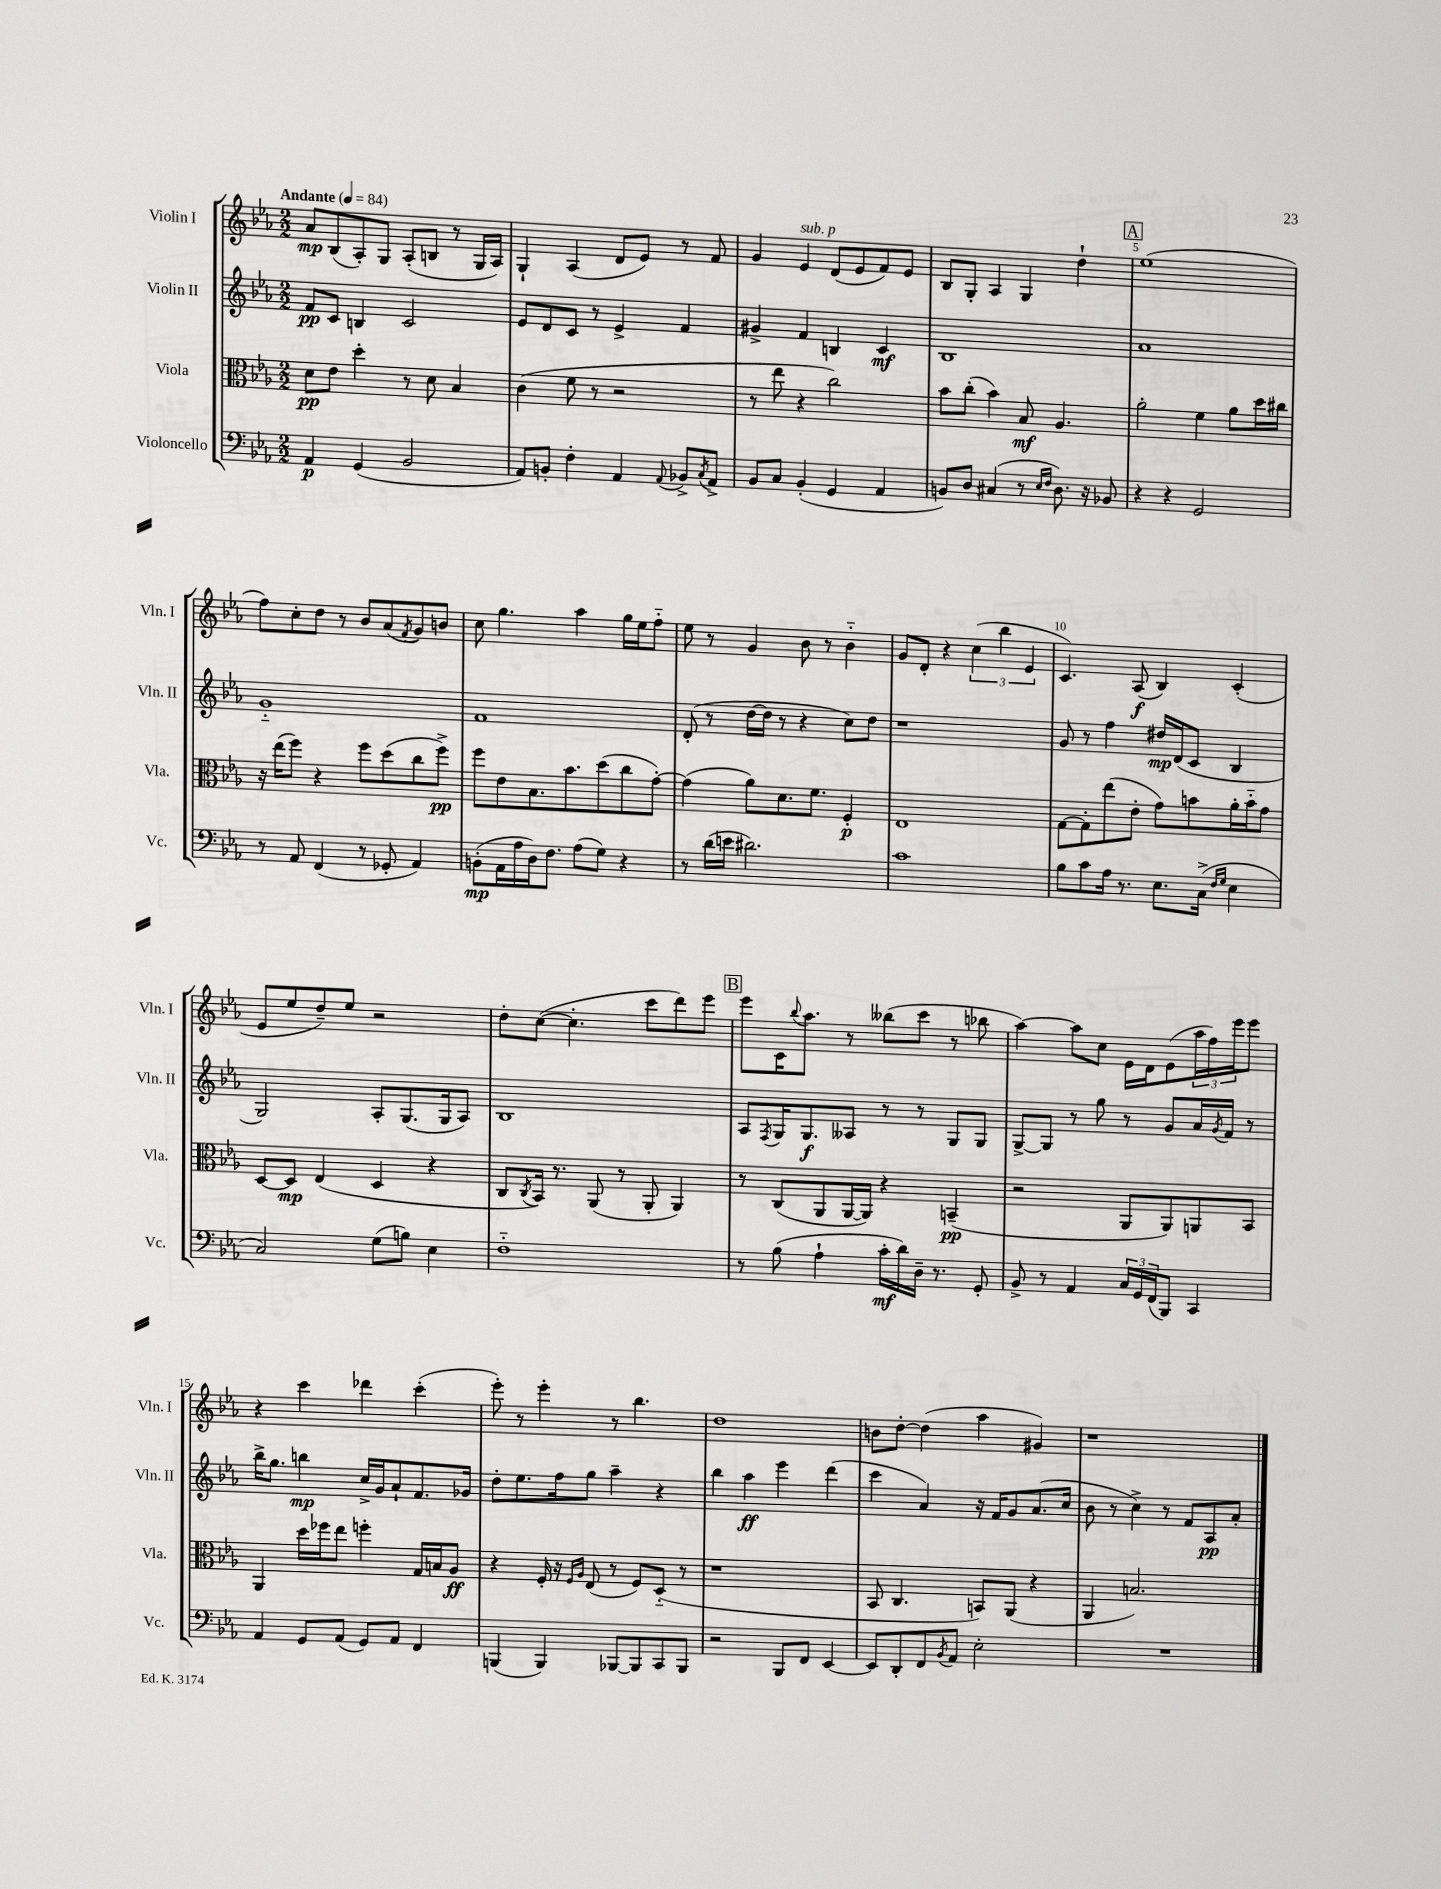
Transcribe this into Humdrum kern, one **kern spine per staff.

**kern	**dynam	**kern	**dynam	**kern	**dynam	**kern	**dynam
*part4	*part4	*part3	*part3	*part2	*part2	*part1	*part1
*staff4	*staff4	*staff3	*staff3	*staff2	*staff2	*staff1	*staff1
*I"Violoncello	*	*I"Viola	*	*I"Violin II	*	*I"Violin I	*
*I'Vc.	*	*I'Vla.	*	*I'Vln. II	*	*I'Vln. I	*
*clefF4	*	*clefC3	*	*clefG2	*	*clefG2	*
*k[b-e-a-]	*	*k[b-e-a-]	*	*k[b-e-a-]	*	*k[b-e-a-]	*
*M2/2	*	*M2/2	*	*M2/2	*	*M2/2	*
*MM84	*	*MM84	*	*MM84	*	*MM84	*
=1	=1	=1	=1	=1	=1	=1	=1
!	!	!	!	!	!	!LO:TX:a:B:t=Andante	!
4AA-/	p	8d\L	pp	8f/L	pp	8a-/L	mp
.	.	8e-\J	.	8c/J	.	(8B-/	.
(4GG/	.	4dd'\	.	4Bn/	.	8A-'/)	.
.	.	.	.	.	.	8G/J	.
2BB-/	.	8r	.	2c/	.	(8A-'/L	.
.	.	8d\	.	.	.	8Bn/J	.
.	.	4B-/	.	.	.	8r	.
.	.	.	.	.	.	16G/LL	.
.	.	.	.	.	.	16A-/JJ)	.
=2	=2	=2	=2	=2	=2	=2	=2
8AA-/L)	.	(4c\	.	8e-/L	.	4G`/	.
8BBn'/J	.	.	.	8d/	.	.	.
4F'\	.	8f\	.	8c/J	.	(4A-/	.
.	.	8r	.	8r	.	.	.
4AA-/	.	2r	.	4e-^/	.	8d/L	.
.	.	.	.	.	.	8e-/J)	.
8qqAA-/	.	.	.	.	.	.	.
8BB-X^/L	.	.	.	4f/	.	8r	.
8qC/	.	.	.	.	.	.	.
8AA-^/J	.	.	.	.	.	8f/	.
=3	=3	=3	=3	=3	=3	=3	=3
8BB-/L	.	8r	.	4g#X^/	.	4g/	.
8C/J	.	8ee-\	.	.	.	.	.
!	!	!	!	!	!	!LO:TX:a:i:t=sub. p	!
(4BB-'/	.	4r	.	4f/	.	4e-/	.
4GG/	.	2cc\)	.	4Bn/	.	(8d/L	.
.	.	.	.	.	.	8e-/	.
4AA-/	.	.	.	4c/	mf	8f/)	.
.	.	.	.	.	.	8e-/J	.
=4	=4	=4	=4	=4	=4	=4	=4
8BBn/L)	.	8b-\L	.	1B-	.	8B-/L	.
8D/J	.	(8cc'\J	.	.	.	8G'/J	.
(4C#X/	.	4b-\)	.	.	.	4A-/	.
8r	.	8B-/	mf	.	.	4G/	.
16qqE-/LL	.	.	.	.	.	.	.
16qqF/JJ	.	.	.	.	.	.	.
8.D\)	.	4.A-/	.	.	.	.	.
.	.	.	.	.	.	4dd`\	.
16r	.	.	.	.	.	.	.
8BB-X/	.	.	.	.	.	.	.
!!LO:REH:place=s1:t=A
=5	=5	=5	=5	=5	=5	=5	=5
4r	.	2a-'\	.	1a-	.	(1ee-	.
4r	.	.	.	.	.	.	.
2GG/	.	4f\	.	.	.	.	.
.	.	8a-\L	.	.	.	.	.
.	.	16dd\L	.	.	.	.	.
.	.	16cc#X\JJ	.	.	.	.	.
!!LO:LB:g=z
=6	=6	=6	=6	=6	=6	=6	=6
8r	.	16r	.	1g	.	8ff\L)	.
.	.	(16ee-\KL	.	.	.	.	.
8AA-/	.	8ff\J)	.	.	.	8cc'\	.
(4FF/	.	4r	.	.	.	8dd\J	.
.	.	.	.	.	.	8r	.
8r	.	8ff\L	.	.	.	8b-/L	.
8GG-X'/	.	(8dd\	.	.	.	(8a-/	.
.	.	.	.	.	.	8qf/	.
4AA-/)	.	8cc\	.	.	.	8g/)	.
.	.	8ff^\J)	pp	.	.	8bn/J	.
=7	=7	=7	=7	=7	=7	=7	=7
(8BBn'\L	mp	8ff\L	.	1f	.	8cc\	.
16AA-\L	.	8e-\	.	.	.	4.gg\	.
16A-\	.	.	.	.	.	.	.
16D\J)	.	8.B-\	.	.	.	.	.
8.F\J	.	.	.	.	.	.	.
.	.	8.b-\	.	.	.	.	.
(8A-\L	.	.	.	.	.	4aa-\	.
8G\J)	.	(8dd\	.	.	.	.	.
4r	.	8cc\	.	.	.	16gg\LL	.
.	.	.	.	.	.	16ee-\J	.
.	.	[8g'\J)	.	.	.	8ff\J	.
=8	=8	=8	=8	=8	=8	=8	=8
8r	.	(4g\]	.	(8d'/	.	8ee-\	.
(16d\LL	.	.	.	8r	.	8r	.
16en\JJ	.	.	.	.	.	.	.
2.d#X\)	.	8a-\L)	.	[16dd\LL	.	4g/	.
.	.	.	.	16dd\JJ]	.	.	.
.	.	8.d\	.	8r	.	.	.
.	.	.	.	4r	.	8b-\	.
.	.	8.f\J	.	.	.	.	.
.	.	.	.	.	.	8r	.
.	.	4F'/	p	8cc\L)	.	4b-\	.
.	.	.	.	8dd\J	.	.	.
=9	=9	=9	=9	=9	=9	=9	=9
1c	.	1E-	.	1r	.	8g/L	.
.	.	.	.	.	.	8d'/J	.
.	.	.	.	.	.	4r	.
.	.	.	.	.	.	(6cc\	.
.	.	.	.	.	.	6bb-\	.
.	.	.	.	.	.	6e-/	.
=10	=10	=10	=10	=10	=10	=10	=10
8B-\L	.	[8G\L	.	8g/	.	4.c/)	.
8c\	.	8G'\]	.	8r	.	.	.
16A-\Jk	.	(8ee-\	.	4ff\	.	.	.
8.r	.	.	.	.	.	.	.
.	.	8e-'\J	.	.	.	(8A-/	f
8.E-\L	.	8g\L)	.	16dd#X/LL	mp	4B-/)	.
.	.	.	.	(16d/J	.	.	.
.	.	8bn\	.	8c/J	.	.	.
(16C^\Jk	.	.	.	.	.	.	.
16qqF/LL	.	.	.	.	.	.	.
16qqG/JJ	.	.	.	.	.	.	.
4E-\	.	16a-'\L	.	4B-/	.	(4c'/	.
.	.	16b\J	.	.	.	.	.
.	.	8g\J	.	.	.	.	.
!!LO:LB:g=z
=11	=11	=11	=11	=11	=11	=11	=11
2C/)	.	[8D/L	.	2G/)	.	8e-/L	.
.	.	8D/J]	mp	.	.	8ee-/	.
.	.	(4E-/	.	.	.	8dd~/)	.
.	.	.	.	.	.	8ee-/J	.
(8G\L	.	4D/	.	8A-'/L	.	2r	.
8Bn\J)	.	.	.	(8.G/	.	.	.
4E-\	.	4r	.	.	.	.	.
.	.	.	.	16G/k	.	.	.
.	.	.	.	8A-/J)	.	.	.
=12	=12	=12	=12	=12	=12	=12	=12
1F	.	8C/L	.	1B-	.	8dd'\L	.
.	.	8qC/	.	.	.	.	.
.	.	16BB-/Jk)	.	.	.	([8cc\J	.
.	.	8.r	.	.	.	.	.
.	.	.	.	.	.	4.cc'\]	.
.	.	(8AA-/	.	.	.	.	.
.	.	8r	.	.	.	.	.
.	.	8AA-'/	.	.	.	8ccc\L	.
.	.	4AA-/)	.	.	.	8ddd\)	.
.	.	.	.	.	.	8eee-\J	.
!!LO:REH:place=s1:t=B
=13	=13	=13	=13	=13	=13	=13	=13
8r	.	8r	.	8A-/L	.	8eee-\L	.
.	.	.	.	8qF/	.	.	.
(8B-\	.	(8C/L	.	16G/K	.	16c\K	.
.	.	.	.	.	.	8qqbb-/	.
.	.	.	.	8.G/	f	8.aa-\J	.
4A-`\	.	8AA-/	.	.	.	.	.
.	.	[16AA-/L	.	8A--X/J	.	8r	.
.	.	16AA-/JJ])	.	.	.	.	.
16c'\LL	mf	4r	.	8r	.	(8bb--X\L	.
16d\)	.	.	.	.	.	.	.
16D~\JJ	.	.	.	8r	.	8ccc\J	.
8.r	.	.	.	.	.	.	.
.	.	(4BBn~/	pp	8G/L	.	8r	.
8GG'/	.	.	.	8G/J	.	8bb-X\	.
=14	=14	=14	=14	=14	=14	=14	=14
8BB-^/	.	2r	.	[8G^/L	.	[4aa-\)	.
8r	.	.	.	8G/J]	.	.	.
4AA-/	.	.	.	8r	.	8aa-\L]	.
.	.	.	.	8gg\	.	8cc\J	.
24C/LL	.	8AA-/L	.	8r	.	16e-\LL	.
24GG/	.	.	.	.	.	.	.
.	.	.	.	.	.	16d\J	.
(24FF/J	.	.	.	.	.	.	.
8BBB-/J)	.	8AA-/)	.	8g/L	.	(8e-\	.
4CC/	.	8AAn/	.	16a-/L	.	24aa-\L	.
.	.	.	.	.	.	24ff\)	.
.	.	.	.	8qg/	.	.	.
.	.	.	.	16f/JJ	.	.	.
.	.	.	.	.	.	24eee-\J	.
.	.	8BB-/J	.	8r	.	8eee-\J	.
!!LO:LB:g=z
=15	=15	=15	=15	=15	=15	=15	=15
4AA-/	.	4AA-/	.	16bb-^\KL	.	4r	.
.	.	.	.	8.gg\J	.	.	.
8GG/L	.	16dd\LL	.	4bbn\	mp	4ccc\	.
.	.	16ff-X\J	.	.	.	.	.
(8AA-/J	.	8ee-\J	.	.	.	.	.
8GG/L)	.	4ffn'\	.	16cc^/LL	.	4ddd-X\	.
.	.	.	.	16g/J	.	.	.
8AA-/J	.	.	.	8a-`/	.	.	.
4FF/	.	16G/LL	.	8.f/	.	(4ccc'\	.
.	.	16Bn/J	.	.	.	.	.
.	.	8A-/J	ff	.	.	.	.
.	.	.	.	16g-X/Jk	.	.	.
=16	=16	=16	=16	=16	=16	=16	=16
(4BBBn/	.	4r	.	8dd'\L	.	8eee-'\)	.
.	.	.	.	8.ee-\	.	8r	.
4BBB/)	.	16F'/	.	.	.	4eee-'\	.
.	.	16r	.	16ff\k	.	.	.
.	.	16qqF/LL	.	.	.	.	.
.	.	16qqA-/JJ	.	.	.	.	.
.	.	(8E-/	.	8gg\J	.	.	.
[8BBB-X/L	.	8r	.	4aa-~\	.	8r	.
8BBB-/]	.	8F/L)	.	.	.	4.bb-\	.
8CC/	.	(8D/J	.	4r	.	.	.
8BBB-/J	.	8r	.	.	.	.	.
=17	=17	=17	=17	=17	=17	=17	=17
2r	.	1r	.	4bb-\	.	1dd	.
.	.	.	.	4aa-\	ff	.	.
8BBB-/L	.	.	.	4eee-\	.	.	.
8FF/J	.	.	.	.	.	.	.
[4EE-/	.	.	.	(4ddd\	.	.	.
=18	=18	=18	=18	=18	=18	=18	=18
8EE-/L]	.	8BB-/	.	4ccc\	.	8bn\L	.
8DD'/	.	4.C/	.	.	.	[8dd'\J	.
8FF/	.	.	.	4a-/)	.	(4dd\]	.
8qBB-/	.	.	.	.	.	.	.
8AA-/J	.	.	.	.	.	.	.
2E-'\	.	8BBn/L)	.	16r	.	4aa-\	.
.	.	.	.	16f/KL	.	.	.
.	.	(8AA-/J	.	8g/	.	.	.
.	.	4r	.	(8.a-/	.	4g#X/)	.
.	.	.	.	16cc/Jk	.	.	.
=19	=19	=19	=19	=19	=19	=19	=19
1r	.	4AA-/	.	8b-\	.	1r	.
.	.	.	.	8r	.	.	.
.	.	2.Bn/)	.	4cc^\)	.	.	.
.	.	.	.	8r	.	.	.
.	.	.	.	8f/L	.	.	.
.	.	.	.	8A-/	pp	.	.
.	.	.	.	8a-'/J	.	.	.
==	==	==	==	==	==	==	==
*-	*-	*-	*-	*-	*-	*-	*-
